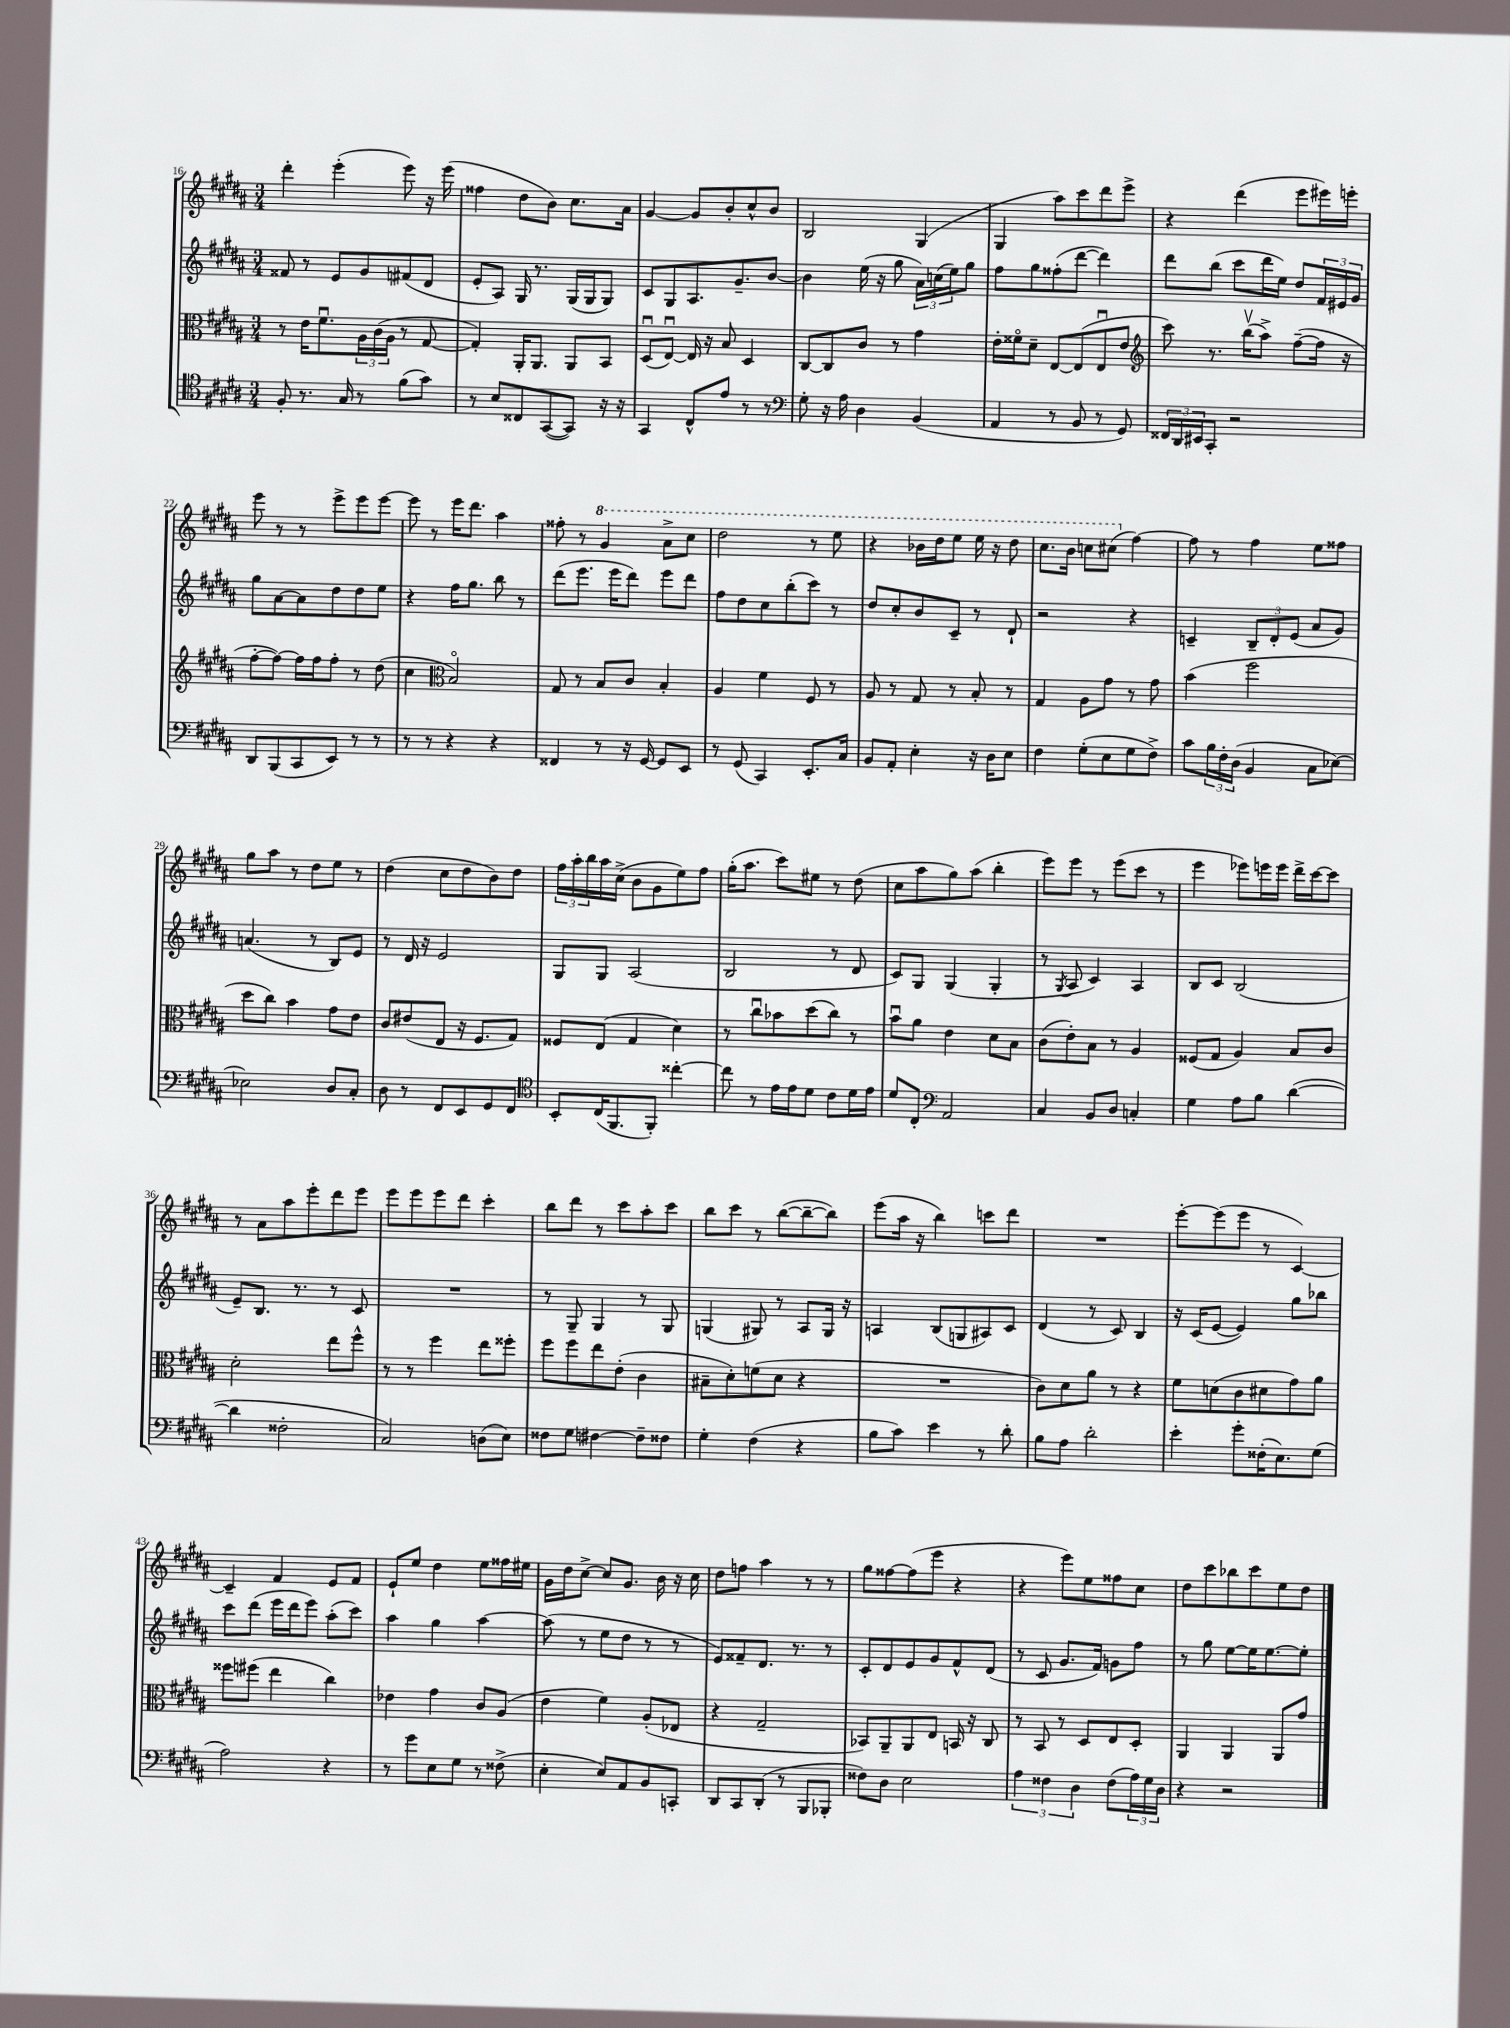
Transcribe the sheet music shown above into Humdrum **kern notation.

**kern	**kern	**kern	**kern
*staff4	*staff3	*staff2	*staff1
*clefC4	*clefC3	*clefG2	*clefG2
*k[f#c#g#d#a#]	*k[f#c#g#d#a#]	*k[f#c#g#d#a#]	*k[f#c#g#d#a#]
*M3/4	*M3/4	*M3/4	*M3/4
8F#'/	8r	8f##/	4ddd#'\
8.r	16e\LK	8r	.
.	8.f#u\	.	.
.	.	8e/L	(4eee'\
16G#/	.	.	.
8r	24A#\L	8g#/	.
.	(24c#\	.	.
.	24A#\JJ	.	.
(8f#\L	8r	(8f#/	8eee\)
8g#\J)	[8G#/	8d#/J	16r
.	.	.	(16eee\
=	=	=	=
8r	4G#'/])	8e'/L	4ff##\
8B/L	.	8A#/J)	.
8C##/	16AA#'/LK	16G#/	8dd#\L
.	8.AA#/J	8.r	.
([8GG#/	.	.	8b\J)
8GG#/]J)	8AA#/L	(16G#/LL	8.cc#\L
.	.	16G#/J	.
16r	8BB/J	8G#/J)	.
16r	.	.	16a#\Jk
=	=	=	=
4GG#/	(8D#u/L	8c#/L	[4g#/
.	[8Eu/J)	8G#/	.
8C#^^/L	16E/]	8.A#/	8g#/]L
.	16r	.	.
8e/J	8B/	.	8b'/
.	.	8.g#~/	.
8r	4D#/	.	8cc#^^/
8r	.	[8b/J	8b/J
=	=	=	=
*clefF4	*	*	*
8G#'\	[8C#/L	4b\]	2B/
16r	8C#/]	.	.
16A#\	.	.	.
4D#\	8c#/J	(16ee\	.
.	.	16r	.
.	8r	8gg#\	.
(4BB/	4g#\	24a#\LL)	(4G#/
.	.	(24cc\	.
.	.	24ee\J)	.
.	.	8gg#\J	.
=	=	=	=
4AA#/	16e'\LL	8ff#\L	4G#/
.	16f##o\J	.	.
.	8d#~\J	8gg#\	.
8r	[8E/L	(8ff##'\	8aa#\L)
8BB/	(8E/]	[8ddd#\J	8ccc#\
8r	8Eu/	4ddd#\])	8ddd#\
8GG#/)	8e/J	.	8eee^\J
=	=	=	=
*	*clefG2	*	*
24FF##/LL	8ccc#\)	8ddd#\L	4r
24DD#/	.	.	.
24EE#/J	.	.	.
8CC#'/J	8.r	(8bb\J	.
2r	.	8ccc#\L	(4ddd#\
.	(16bbv\LK	.	.
.	8aa#^\J)	16ddd#\L	.
.	.	16ee\JJ)	.
.	([8ff#~\L	8dd#/L	8eee\L
.	16ff#\]Jk	24f#/L	16eee#\L)
.	.	24e#/	.
.	16r	.	16eee'\JJ
.	.	24g#/JJ	.
=	=	=	=
8DD#/L	[8ff#'\L	8gg#\L	8eee\
(8BBB/	8ff#\_J)	[8a#\	8r
8CC#/	16ff#\]LL	8a#\]	8r
.	16ff#\J	.	.
8EE/J)	8ff#'\J	8dd#\	8eee^\L
8r	8r	8dd#\	8eee\
8r	(8dd#\	8ee\J	[8eee\J
=	=	=	=
8r	4cc#\	4r	8eee\]
8r	.	.	8r
*	*clefC3	*	*
4r	2Bo/)	16ff#\LK	16eee\LK
.	.	8.gg#\J	8.ddd#\J
4r	.	8bb\	4aa#\
.	.	8r	.
=	=	=	=
4FF##/	8G#/	(8ddd#\L	8ff##'\
.	8r	8.eee\J	8r
8r	8B/L	.	4gg#/
.	.	16eee\LK	.
16r	8c#/J	8ddd#\J)	.
[16GG#/	.	.	.
8GG#/]L	4B'/	8eee\L	8aa#^\L
8EE/J	.	8ddd#\J	8ccc#\J
=	=	=	=
8r	4A#/	8ff#\L	2ddd#\
(8GG#/	.	8dd#\	.
4CC#/)	4f#\	8cc#\	.
.	.	(8bb'\	.
8.EE'/L	8F#/	8ccc#\J)	8r
.	8r	8r	8eee\
16C#/Jk	.	.	.
=	=	=	=
8BB/L	8A#/	8dd#/L	4r
8AA#'/J	8r	8cc#'/	.
4E'\	8G#/	8b/	16bb-\LL
.	.	.	16ddd#\J
.	8r	8c#~/J	8eee\J
16r	8B'/	8r	16eee\
16D#\LK	.	.	16r
8E\J	8r	8d#`/	8ddd#\
=	=	=	=
4F#\	4G#/	2r	8.ccc#\L
.	.	.	16bb\Jk
(8G#'\L	8A#\L	.	8ccc\L
8E\	8g#\J	.	(8ccc#\J
8G#\	8r	4r	[4ff#\)
8F#^\J)	8g#\	.	.
=	=	=	=
8c#\L	(4b\	4c~/	8ff#\]
24B\L	.	.	8r
24F#'\	.	.	.
(24D#\JJ	.	.	.
4BB/	2ff#\	12B~/L	4ff#\
.	.	12d#'/	.
.	.	(12e/J	.
8C#\L	.	8a#/L	8ee\L
[8E-\J)	.	8g#/J)	8ff##\J
=	=	=	=
2E-\]	8dd#\L	(4.a/	8gg#\L
.	8cc#\J)	.	8aa#\J
.	4b\	.	8r
.	.	8r	8dd#\L
8D#/L	8g#\L	8B/L)	8ee\J
8C#'/J	8e\J	8e/J	8r
=	=	=	=
8D#\	8c#/L	8r	(4dd#\
8r	(8e#/	16d#/	.
.	.	16r	.
8FF#/L	8E/J	2e/	8cc#\L
8EE/	16r	.	8dd#\
.	8.F#/L	.	.
8GG#/	.	.	8b\)
8FF#/J	8G#/J)	.	8dd#\J
=	=	=	=
*clefC4	*	*	*
8BB'/L	8F##/L	8G#/L	24ff#\LL
.	.	.	24aa#'\
.	.	.	24bb\
(16C#/K	(8E/J	8G#/J	16aa#\
8.FF#/	.	.	(16cc#^\JJ
.	4G#/	(2A#/	8b\L
8FF#'/J)	.	.	8g#\
[4cc##'\	4d#\)	.	8ee\)
.	.	.	8ff#\J
=	=	=	=
8cc##\]	8r	2B/	(16gg#'\LK
.	.	.	8.aa#\J
8r	8cc#u\L	.	.
16e\LL	8b-\	.	8ccc#\L)
16e\J	.	.	.
8d#\J	(8dd#\	.	8ee#\J
8c#\L	8cc#\J)	8r	8r
16d#\L	8r	8d#/	(8dd#\
16e\JJ	.	.	.
=	=	=	=
8d#/L	8bu\L	8c#/L)	8cc#\L
8C#'/J	8a#\J	8G#/J	8aa#\
*clefF4	*	*	*
2AA#/	4e\	(4G#/	8gg#\)
.	.	.	(8aa#\J
.	8d#\L	4G#'/	4bb'\
.	8B\J	.	.
=	=	=	=
4C#/	(8c#\L	8r	8eee\L)
.	.	8qG#/	.
.	8e'\)	8A#/	8eee\J
8BB/L	8B\J	4c#/)	8r
8D#/J	8r	.	(8eee\L
4C'/	4A#/	4A#/	8ccc#\J
.	.	.	8r
=	=	=	=
4G#\	(8F##/L	8B/L	4eee\
.	8G#/J	8c#/J	.
8A#\L	4A#/)	(2B/	8eee-\L)
8B\J	.	.	16eee\L
.	.	.	16eee\JJ
([4d#\	8B/L	.	16ddd#^\LL
.	.	.	[16ccc#\J
.	8c#/J	.	8ccc#\]J
=	=	=	=
4d#\]	2d#'\	8e~/L)	8r
.	.	8.B/J	8a#\L
2F##'\	.	.	8aa#\
.	.	8.r	.
.	.	.	8eee'\
.	8ee\L	8r	8ddd#\
.	8ff#^^\J	8c#/	8eee\J
=	=	=	=
2C#/)	8r	2.r	8eee\L
.	8r	.	8eee\
.	4ff#\	.	8eee\
.	.	.	8ddd#\J
(8D\L	8ee\L	.	4ccc#'\
8E\J)	8ff##'\J	.	.
=	=	=	=
8F##\L	8ff#\L	8r	8bb\L
8G#\J	8ff#\	8G#~/	8ddd#\J
[4F#\	8ee\	4G#/	8r
.	(8e'\J	.	8ccc#\L
8F#~\]L	4c#\	8r	8aa#'\
8F##\J	.	8G#/	8ccc#\J
=	=	=	=
4G#'\	8B#~\L	(4G/	8bb\L
.	8d#'\)	.	8ccc#\J
(4F#\	(8f\	8G#/)	8r
.	8d#\J	8r	([8bb\L
4r	4r	8A#/L	8bb~\_
.	.	16G#/Jk	8bb\]J)
.	.	16r	.
=	=	=	=
8B\L	2.r	4A/	(8eee\L
8c#\J)	.	.	16aa#\Jk
.	.	.	16r
4e\	.	(8B/L	4bb\)
.	.	8G/	.
8r	.	8A#/)	8ccc\L
8d#'\	.	8c#/J	8ddd#\J
=	=	=	=
8B\L	8c#\L)	(4d#/	2.r
8A#\J	8d#\	.	.
2d#'\	8a#\J	8r	.
.	8r	8c#/)	.
.	4r	4B/	.
=	=	=	=
4e'\	8f#\L	16r	[8eee'\L
.	.	(16c#/LK	.
.	(8d\	[8e/J	(8eee\]
8g#'\L	8c#\	4e/])	8eee\J
(16F##'\K	8d#\	.	8r
8.E\)	.	.	.
.	8g#\)	8gg#\L	[4c#/)
(8G#\J	8a#\J	8bb-\J	.
=	=	=	=
2A#\)	8ff##\L	8ccc#\L	4c#~/]
.	(8ff#\J	(8ddd#\J	.
.	4ee\	16eee\LL	4f#/
.	.	16ddd#\J	.
.	.	8eee\J)	.
4r	4cc#\)	(8aa#'\L	8e/L
.	.	8ccc#\J)	8f#/J
=	=	=	=
8r	4e-\	4aa#\	8e`/L
8g#\L	.	.	8ee/J
8E\	4g#\	4gg#\	4dd#\
8G#\J	.	.	.
8r	8c#/L	[4aa#\	8ee\L
(8F##^\	(8A#/J	.	16ff##\L
.	.	.	16ee#\JJ
=	=	=	=
4E'\	4e\	(8aa#\]	16g#\LL
.	.	.	16dd#\J
.	.	8r	[8cc#^\J
8E/L)	4f#\)	8ee\L	8cc#/]L
8AA#/	.	8dd#\J	8.g#/J
8BB/	(8A#'/L	8r	.
.	.	.	16b\
8CC'/J	8E-/J	8r	16r
.	.	.	16cc#\
=	=	=	=
8DD#/L	4r	8e/L)	8dd#\L
8CC#/	.	8f##~/	8ff\J
(8DD#'/J	2G#~/	8.d#/J	4aa#\
8r	.	.	.
.	.	8.r	.
8BBB/L	.	.	8r
8BBB-'/J	.	8r	8r
=	=	=	=
8F##\L)	8BB-/L)	8c#'/L	8gg#\L
8D#\J	8AA#~/	8d#/	[8ff##\
2E\	8AA#/	8e/	(8ff##\]
.	8E/J	8g#/	8eee\J
.	16BB/	8f#^^/	4r
.	16r	.	.
.	8C#/	(8d#/J	.
=	=	=	=
6A#\	8r	8r	4r
.	8BB/	8c#/	.
6F##\	.	.	.
.	8r	8.g#/L	8eee\L)
6D#\	.	.	.
.	8D#/L	.	8ee\
.	.	16f#/Jk)	.
(8F##\L	8E/	8g\L	8ff##\
24A#\L)	8D#'/J	8ff#\J	8cc#\J
24G#\	.	.	.
24D#\JJ	.	.	.
=	=	=	=
4r	4AA#/	8r	8dd#\L
.	.	8gg#\	8ccc#\
2r	4AA#/	[8ee\L	8bb-\
.	.	16ee\]K	8ccc#\
.	.	[8.ee\	.
.	8AA#/L	.	8ee\
.	8g#/J	8ee'\]J	8dd#\J
==	==	==	==
*-	*-	*-	*-
